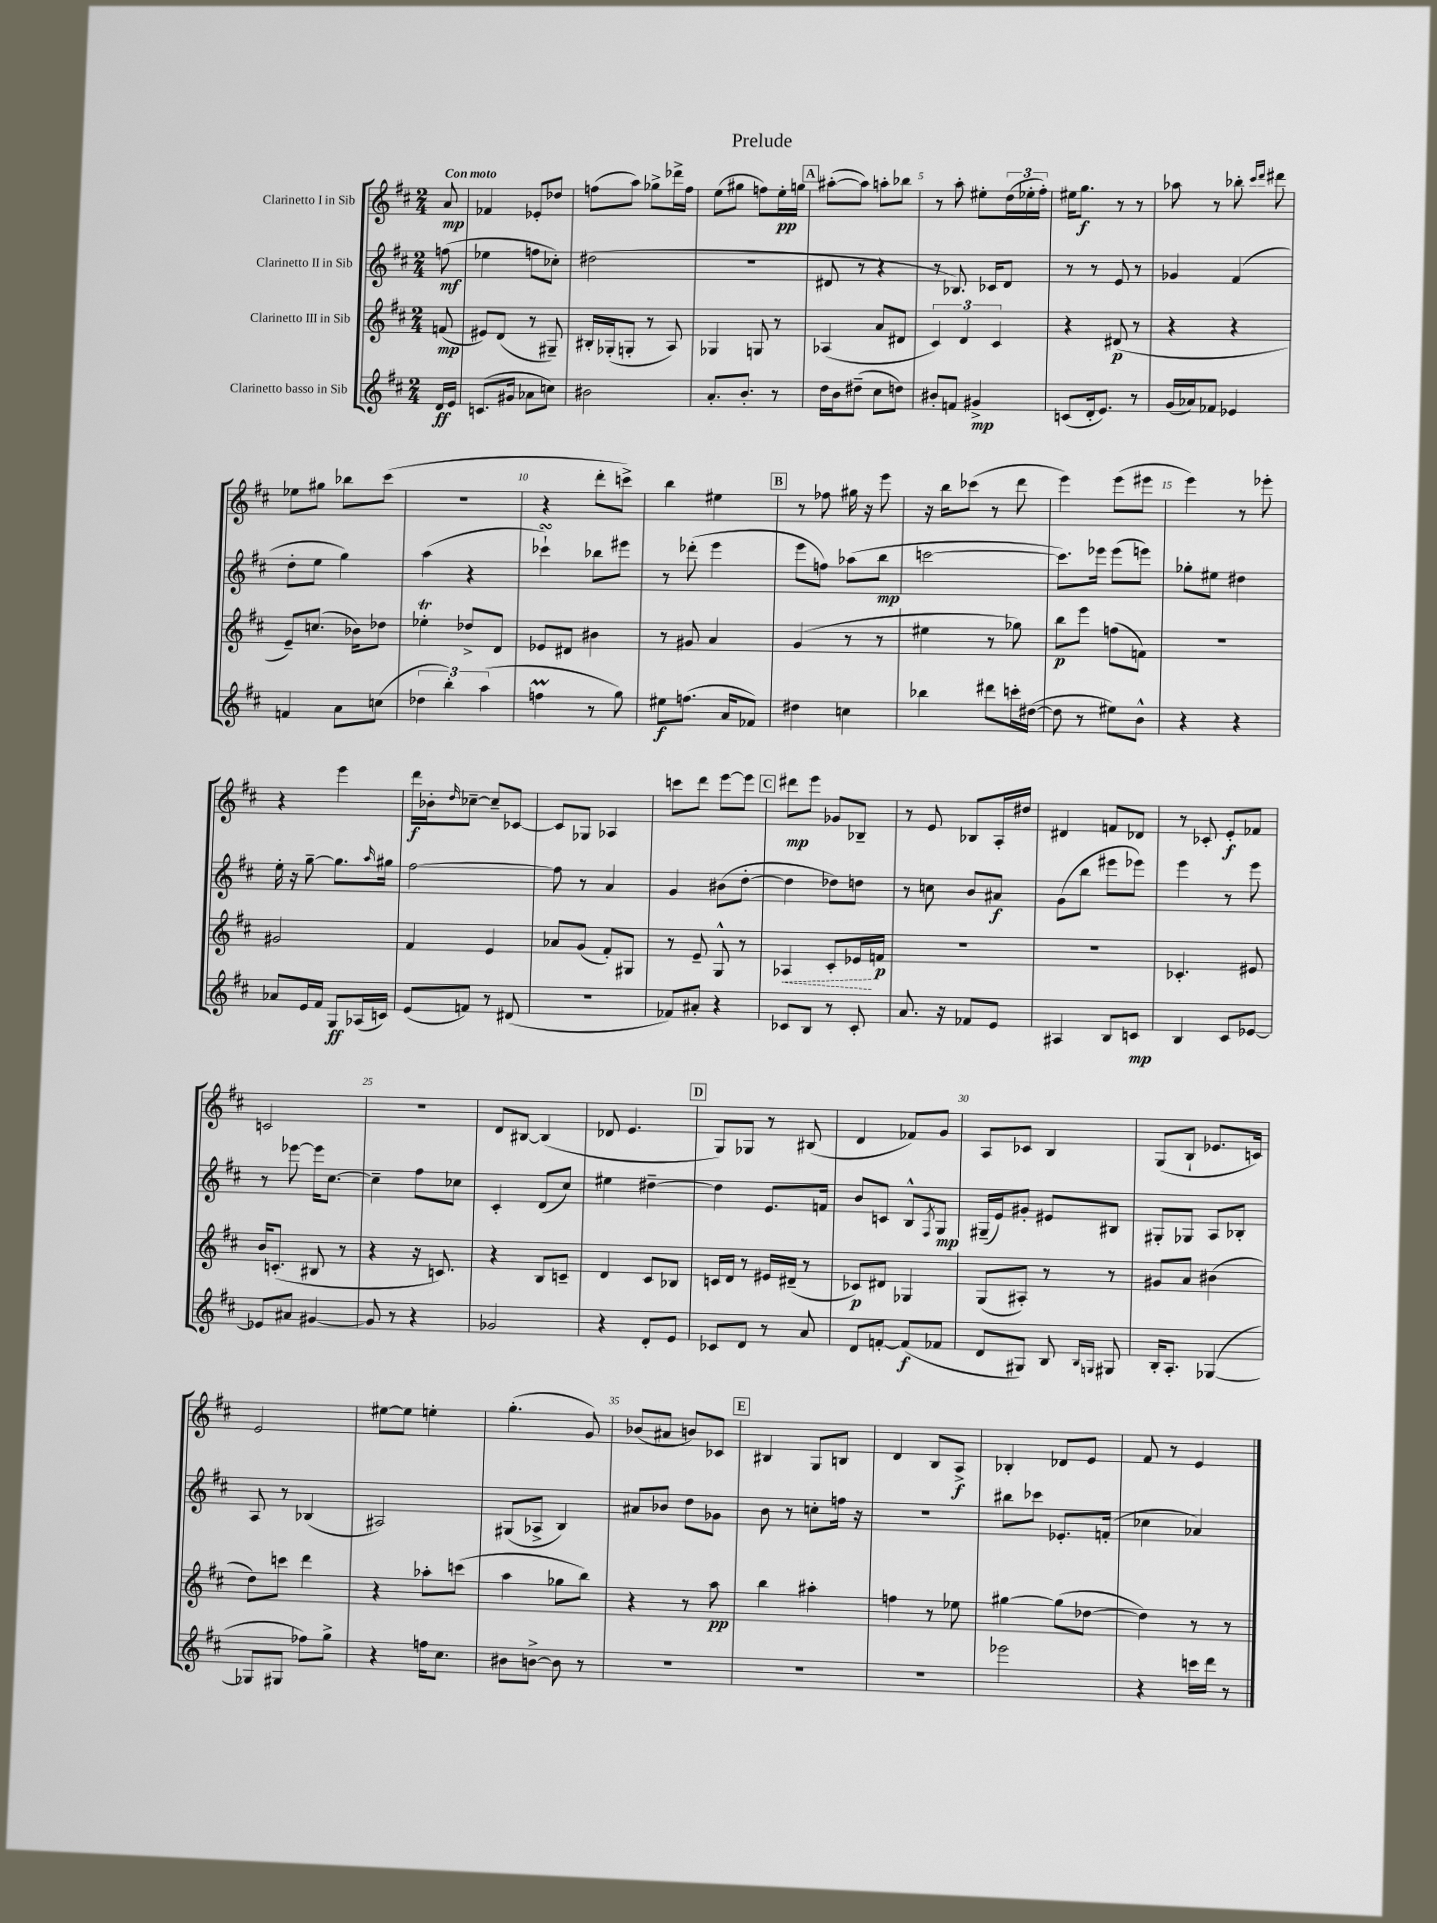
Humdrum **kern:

**kern	**kern	**kern	**kern
*staff4	*staff3	*staff2	*staff1
*clefG2	*clefG2	*clefG2	*clefG2
*k[f#c#]	*k[f#c#]	*k[f#c#]	*k[f#c#]
*M2/4	*M2/4	*M2/4	*M2/4
16d	(8f	(8ff	8a
16e	.	.	.
=	=	=	=
(8.c	8e#)	4ee-	4f-
.	(8d	.	.
16g#	.	.	.
8a-	8r	8ff	8e-'
8cc)	8G#~)	8cc-')	8dd-
=	=	=	=
2b#	16B#'	(2dd#	(8ff
.	(16G-'	.	.
.	8G'	.	8aa)
.	8r	.	8gg-^
.	8A)	.	16ddd-^
.	.	.	16ff
=	=	=	=
8.a'	4G-	2r	(8ee
.	.	.	8gg#
8.b'	.	.	.
.	8G	.	8ff)
8r	8r	.	16ee'
.	.	.	16gg
=	=	=	=
16dd	(4A-	8d#	([8aa#'
16b	.	.	.
(8dd#~	.	8r	8aa#])
8cc#	8a	4r	8aa'
8dd)	8d#	.	8bb-
=	=	=	=
8b#'	6c#)	8r	8r
8f	.	8.B-)	8aa'
.	6d	.	.
4g#^	.	.	8ee#'
.	.	16c-	.
.	6c#	.	.
.	.	8d	(24dd
.	.	.	24ee-'
.	.	.	24ff#')
=	=	=	=
(8c	4r	8r	16ee#
.	.	.	8.gg
16d'	.	8r	.
8.e)	.	.	.
.	(8d#	8e	8r
8r	8r	8r	8r
=	=	=	=
(16g	4r	4g-	8aa-
16a-)	.	.	.
8f-	.	.	8r
4e-	4r	(4f#	8bb-'
.	.	.	16qqccc#
.	.	.	16qqddd
.	.	.	8ddd#
=	=	=	=
4f	8e~)	8dd'	8ee-
.	(8.cc	8ee	8gg#
8a	.	4gg)	8bb-
.	16b-)	.	.
(8cc	8dd-	.	(8ccc#
=	=	=	=
6dd-	4ee-'	(4aa	2r
6bb')	.	.	.
.	8dd-^	4r	.
(6aa	.	.	.
.	8d	.	.
=	=	=	=
4ff	8e-	4ccc-`)	4r
.	8d#	.	.
8r	4b#	8bb-	8ddd'
8gg)	.	8eee#	8ccc^)
=	=	=	=
8ee#	8r	8r	4bb
(8.ff	8g#	(8ddd-'	.
.	4a	4eee	4ee#
16a	.	.	.
8f-)	.	.	.
=	=	=	=
4dd#	(4g	8eee	8r
.	.	8ff)	8ff-
4cc	8r	(8aa-	16gg#
.	.	.	16r
.	8r	8bb	8eee
=	=	=	=
4bb-	4ee#	[2ccc	16r
.	.	.	16bb
.	.	.	(8ccc-
8ddd#	8r	.	8r
16ccc'	8gg-)	.	8ddd
([16dd#	.	.	.
=	=	=	=
8dd#]	8bb	8.ccc])	4eee)
8r	8eee	.	.
.	.	16eee-	.
8ee#)	(8ff	(8eee-	(8eee
8b^^	8f)	8eee)	8eee#
=	=	=	=
4r	2r	8gg-'	4eee)
.	.	8ee#	.
4r	.	4dd#	8r
.	.	.	8eee-'
=	=	=	=
8a-	2g#	16ee'	4r
.	.	16r	.
16e	.	[8gg~	.
16f#	.	.	.
8G	.	8.gg]	4eee
(16A-	.	.	.
.	.	16qqaa	.
16c)	.	16gg#	.
=	=	=	=
(8e	4f#	[2ff#	16ddd
.	.	.	16b-'
.	.	.	16qqdd
8f)	.	.	[8cc-~
8r	4e	.	8cc-~]
(8d#	.	.	[8c-
=	=	=	=
2r	8a-	8ff#]	8c-]
.	(8g	8r	8G-
.	8f#')	4a	4A-
.	8G#	.	.
=	=	=	=
8f-)	8r	4g	8ccc
8a#'	8e~	.	8ddd
4r	8G^^	(8b#	[8eee
.	8r	[8dd'	8eee]
=	=	=	=
8c-	4A-	4dd]	8ddd#
8B	.	.	8eee
8r	8c#'	8dd-)	8g-
8c-'	16e-	8dd	8B-~
.	16f	.	.
=	=	=	=
8.a	2r	8r	8r
.	.	8cc	8e
16r	.	.	.
8f-	.	8b	8B-
8e	.	8a#	16A'
.	.	.	16dd#
=	=	=	=
4A#	2r	(8g	4d#
.	.	8bb	.
8B	.	8eee#	8f
8c	.	8eee-)	8d-
=	=	=	=
4B	4.c-'	4eee	8r
.	.	.	8c-'
8c#	.	8r	8e'
[8e-	8e#	8eee	8f-
=	=	=	=
8e-]	16b	8r	2c
.	(8.c'	.	.
8a#	.	[8eee-	.
[4g#	8B#	16eee-]	.
.	.	[8.cc#	.
.	8r	.	.
=	=	=	=
8g#]	4r	4cc#~]	2r
8r	.	.	.
4r	16r	8ff#	.
.	8.c)	.	.
.	.	8cc-	.
=	=	=	=
2g-	4r	4c#'	8d
.	.	.	[8B#
.	8B	(8d	(4B#]
.	8c~	8cc#)	.
=	=	=	=
4r	4d	4ee#	8d-
.	.	.	4.e
8d'	8c#	[4dd#~	.
8e	8B-	.	.
=	=	=	=
8c-	16c	4dd#]	8G)
.	16d	.	.
8d	8r	.	8G-
8r	16e#	8.e	8r
.	(16d#~	.	.
8a	8r	.	(8B#
.	.	16f	.
=	=	=	=
8d	8c-)	8b	4d
[8f'	8d#	8c	.
(8f]	4G-	8B^^	8f-)
.	.	8qF#	.
8f-	.	8G	8g
=	=	=	=
8d	(8G	(16G#~	8A
.	.	16e)	.
8G#)	8A#')	8g#'	8c-
8B	8r	8e#	4B
16qqB	.	.	.
16qqG	.	.	.
8G#	8r	8B#	.
=	=	=	=
16B'	8g#	8G#'	(8G
8.A'	.	.	.
.	8a	8G-	8B`
([4G-	(4b#	8A	8.e-
.	.	8B-'	.
.	.	.	16c)
=	=	=	=
8G-]	8dd)	8A	2e
8G#	8ccc	8r	.
8ff-)	4ddd	(4B-	.
8gg^	.	.	.
=	=	=	=
4r	4r	2A#)	[8ee#
.	.	.	8ee#]
16ff	8aa-'	.	4ee'
8.cc#	.	.	.
.	(8ccc	.	.
=	=	=	=
8b#	4aa	(8G#	(4.gg'
[8b^	.	8A-^	.
8b]	8gg-	4B)	.
8r	8bb)	.	8g)
=	=	=	=
2r	4r	8a#	(8b-
.	.	8b-	8a#
.	8r	8dd	8b)
.	8aa	8g-	8c-
=	=	=	=
2r	4bb	8b	4B#
.	.	8r	.
.	4aa#'	8cc'	8G
.	.	16ff	8B
.	.	16r	.
=	=	=	=
2r	4ff	2r	4d
.	8r	.	8B
.	8ee-	.	8A^
=	=	=	=
2eee-	[4gg#	8bb#	4B-'
.	.	8ccc-	.
.	(8gg#]	8.e-'	8d-
.	[8dd-	.	8e
.	.	(16f'	.
=	=	=	=
4r	4dd-])	4cc-	8f#
.	.	.	8r
16ccc	8r	4a-)	4e
16ddd	.	.	.
8r	8r	.	.
==	==	==	==
*-	*-	*-	*-
